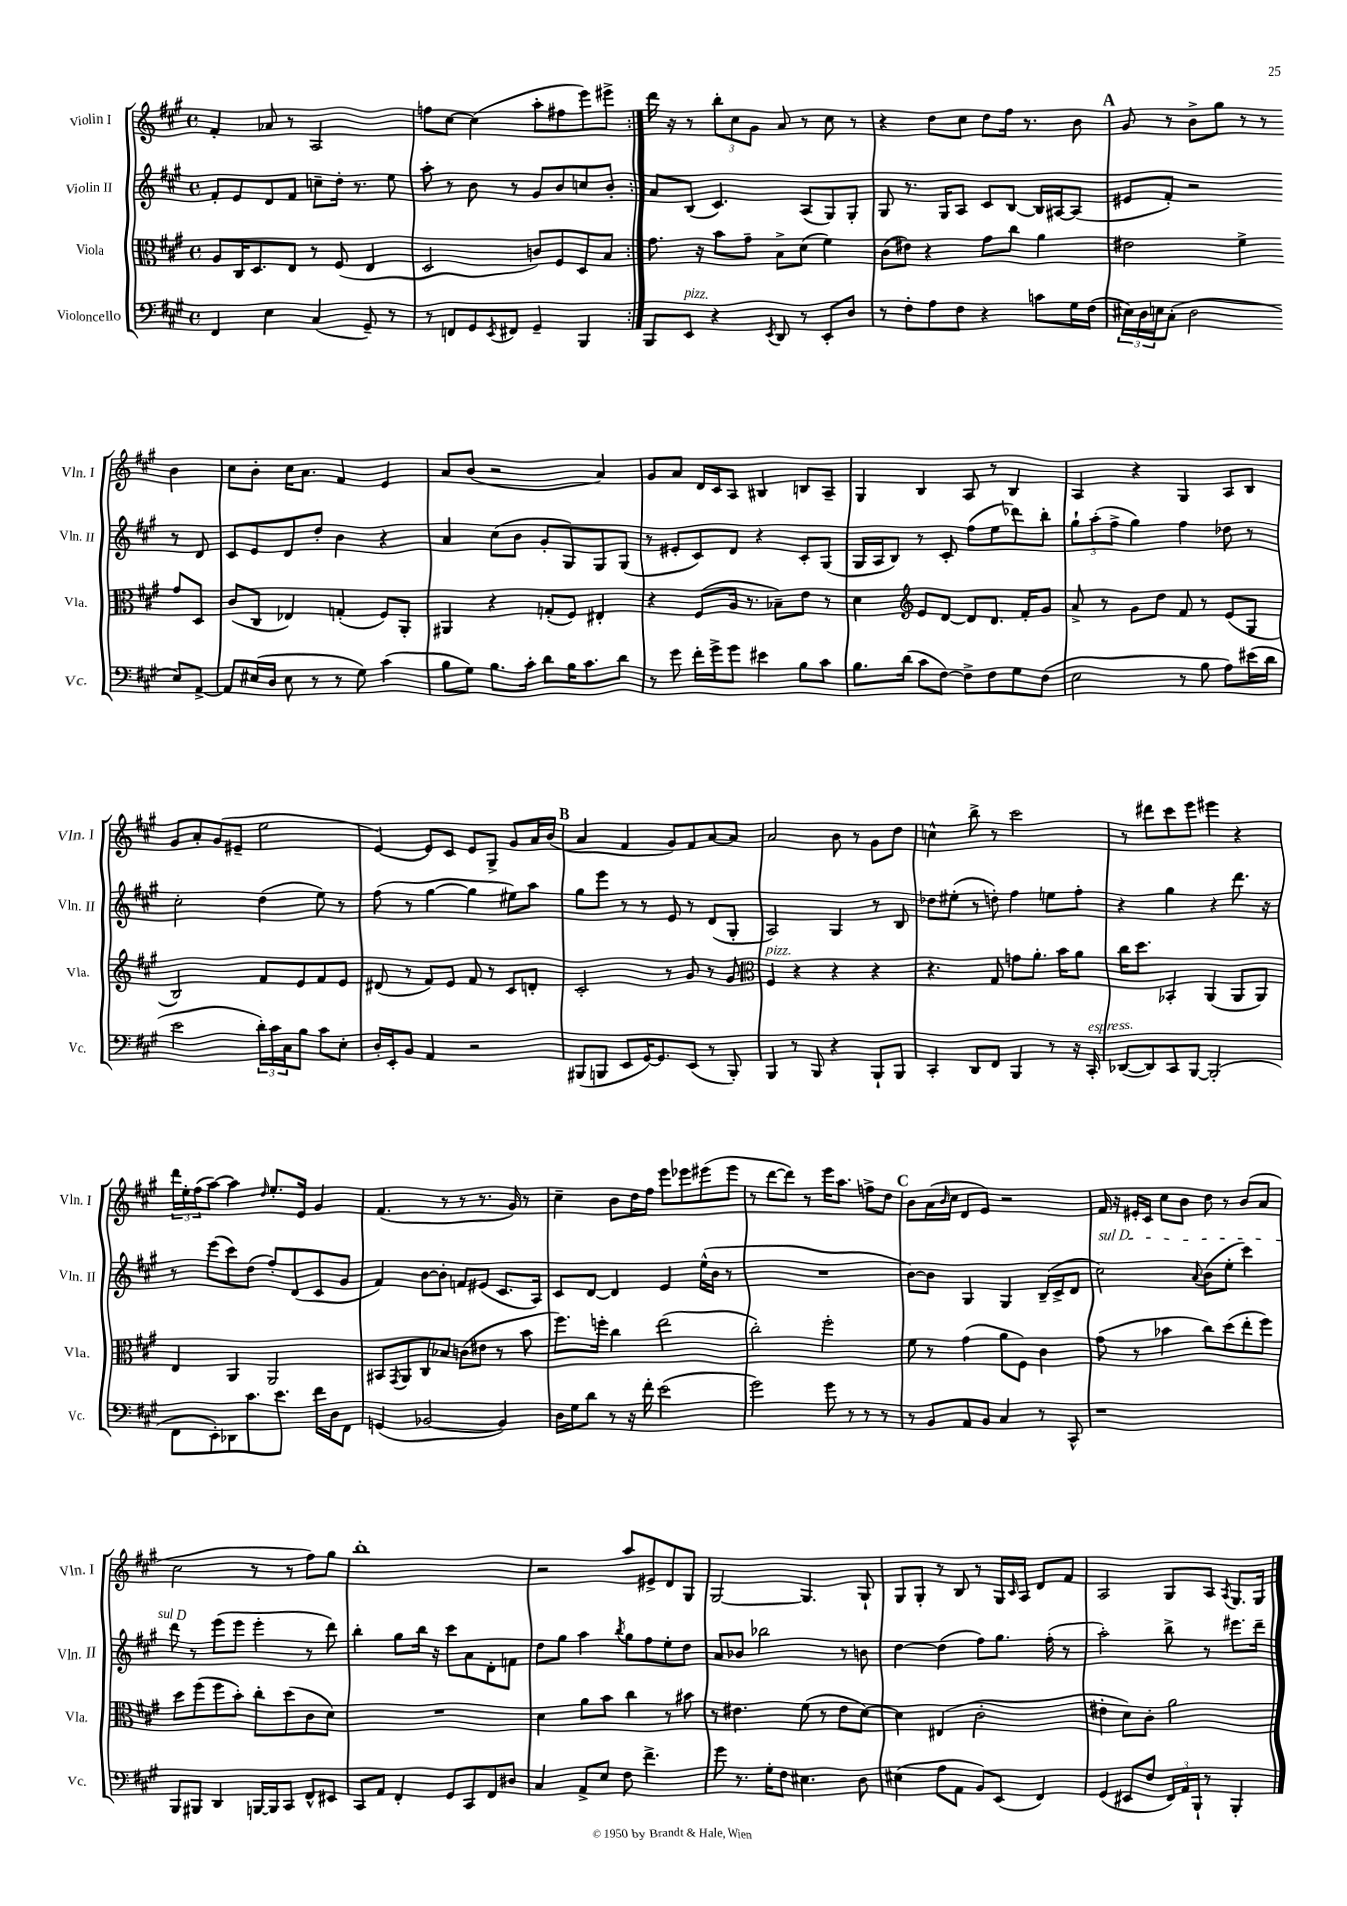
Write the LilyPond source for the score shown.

<<
\new StaffGroup <<
\new Staff = "s0" \with { instrumentName = "Violin I" shortInstrumentName = "Vln. I" } {
    \clef treble \key a \major \defaultTimeSignature \time 4/4
    \repeat volta 2 { fis'4-. aes'8 r8 a2 |
    f''8 cis''8~ cis''4( a''8-. fis''8 e'''8) eis'''8-> | }
    d'''16 r16 r8 \tuplet 3/2 { b''8-. cis''8 gis'8 } a'8 r8 cis''8 r8 |
    r4 d''8 cis''8 d''8 fis''16 r8. b'8 |
    \mark \markup { \bold "A" } gis'8 r8 b'8-> gis''8 r8 r8 b'4 |
    cis''8 b'8-. cis''16 a'8. fis'4 e'4 |
    a'8 b'8( r2 a'4) |
    gis'8 a'8 d'16 cis'16 a8 bis4 b8 a8-- |
    gis4 b4 a8 r8 b4 |
    a4 r4 gis4 a8 b8 |
    gis'8 a'8-. gis'8( eis'8-- e''2 |
    e'4~) e'8 cis'8 e'8 gis8-> gis'8 a'16 b'16( |
    \mark \markup { \bold "B" } a'4 fis'4 gis'8) fis'8 a'8~ a'8 |
    a'2 b'8 r8 gis'8 d''8 |
    c''4-^ b''8-> r8 cis'''2 |
    r8 dis'''8 cis'''8 e'''8 eis'''4 r4 |
    \tuplet 3/2 { d'''16 e''16-. fis''16( } a''8~) a''4 \grace { d''16 } e''8.-. e'16 gis'4 |
    fis'4.( r8 r8 r8. gis'16) r8 |
    cis''4-- b'8 d''16 fis''16 e'''8 ees'''8 eis'''8( eis'''8 |
    r8 d'''8~ d'''8) r8 e'''16 a''8. f''8-> d''8 |
    \mark \markup { \bold "C" } b'8 a'16( \grace { b'16 } cis''16 d'8 e'8) r2 |
    fis'16 r16 eis'16-. cis'16 cis''8 b'8 d''8 r8 b'8( a'8 |
    cis''2 r8 r8 fis''8) gis''8 |
    b''1-. |
    r2 a''8 eis'8-> d'8 gis8 |
    gis2~ gis4. gis8-! |
    gis8 gis8-. r8 b8 r8 gis16 \grace { cis'16 } a16 d'8 fis'8 |
    a2 gis8 a8 \acciaccatura { a8 } gis8. gis16 \bar "|." |
}
\new Staff = "s1" \with { instrumentName = "Violin II" shortInstrumentName = "Vln. II" } {
    \clef treble \key a \major \defaultTimeSignature \time 4/4
    \repeat volta 2 { fis'8-. e'8 d'8 fis'8 c''8-- d''16-. r8. e''8 |
    a''8-. r8 b'8 r8 gis'8 b'8 c''8 b'8-. | }
    a'8 b8( cis'4.) a8( gis8) gis8-. |
    gis8 r8. gis16 a8 cis'8 b8~ b16 ais16~ ais8( |
    \mark \markup { \bold "A" } eis'8 fis'8-.) r2 r8 d'8 |
    cis'8 e'8 d'8 d''8-. b'4 r4 |
    a'4 cis''8( b'8 gis'8-. gis8) gis8 gis8( |
    r8 eis'8-. cis'8) d'8 r4 cis'8-. gis8( |
    gis16 a16 b8) r8 cis'8-. fis''8( e''8 des'''8) b''8-. |
    \tuplet 3/2 { gis''8-! a''8-.( fis''8-> } gis''4) fis''4 des''8 r8 |
    cis''2-. d''4( e''8) r8 |
    fis''8( r8 gis''4~ gis''4 eis''8) a''8 |
    \mark \markup { \bold "B" } gis''8 e'''8 r8 r8 e'8 r8 d'8( gis8-. |
    a2) gis4 r8 b8 |
    des''8 eis''8-.( r8 d''8-.) fis''4 e''8 fis''8-. |
    r4 gis''4 r4 d'''8. r16 |
    r8 e'''8( cis'''8) d''8( fis''8-.) d'8( cis'8 gis'8 |
    fis'4) b'8~ b'8-. f'8 eis'8( cis'8. a16) |
    cis'8 d'8~ d'4 e'4 e''16-^( b'16 r8 |
    R1 |
    \mark \markup { \bold "C" } b'8~) b'8 gis4 gis4 b16--( cis'16-> d'8 |
    \once \override TextSpanner.bound-details.left.text = \markup { \italic "sul D" } cis''2\startTextSpan) \appoggiatura { a'8 } b'8( e''8-. cis'''4) |
    d'''8\stopTextSpan r8 e'''8( e'''8 e'''4-. r8 d'''8) |
    b''4-. gis''8 b''16 r16 cis'''8 a'8 d'8-. f'8 |
    d''8 gis''8 a''4 \acciaccatura { b''8 } gis''8 fis''8 e''8-. d''8 |
    a'8 bes'8 bes''2 r8 b'8 |
    d''4~ d''4( fis''8) gis''8. fis''16-.( r8 |
    a''2-.) b''8-> r8 eis'''8. d'''16-- \bar "|." |
}
\new Staff = "s2" \with { instrumentName = "Viola" shortInstrumentName = "Vla." } {
    \clef alto \key a \major \defaultTimeSignature \time 4/4
    \repeat volta 2 { a8 cis16 d8. e8 r8 fis8( e4 |
    d2 c'8) fis8 d8 b8 | }
    gis'8. r16 b'8 gis'8-- b8-> d'8( fis'4) |
    cis'8( eis'8) r4 gis'8 cis''8 a'4 |
    \mark \markup { \bold "A" } eis'2 fis'4-> gis'8 d8 |
    cis'8( cis8 ees4) g4-.( fis8) a,8-. |
    ais,4 r4 g8-.( fis8) eis4-. |
    r4 fis8( a16 r8. bes8--) e'8 r8 |
    d'4 \clef treble e'8 d'8~ d'8 d'8. fis'16-. gis'8 |
    a'8-> r8 gis'8 d''8 fis'8 r8 e'8( gis8 |
    b2) fis'8 e'8 fis'8 e'8 |
    dis'8( r8 fis'8) e'8 fis'8 r8 cis'8 d'8-. |
    \mark \markup { \bold "B" } cis'2-. r8 gis'8 r8 gis'8 |
    \clef alto fis4^\markup { \italic "pizz." } r4 r4 r4 |
    r4. gis8 g'8 a'8.-. b'16 a'8 |
    cis''16 d''8. bes,4-. a,4( a,8 a,8) |
    e4 a,4 a,2 |
    bis,8 \acciaccatura { gis,8 } a,8 cis8 bes8 c'8( eis'8 r8 b'8 |
    fis''8.) f''16-. cis''4 e''2( |
    cis''2-.) fis''2-. |
    \mark \markup { \bold "C" } fis'8 r8 gis'4( a'8 fis8) cis'4 |
    gis'8( r8 bes'4 cis''8) d''8( e''8-. fis''8) |
    d''8 fis''8( fis''8 b'8-.) cis''8-. d''8( cis'8 d'8) |
    R1 |
    d'4 a'8 b'8 cis''4 r8 bis'8 |
    r8 eis'4. fis'8( r8 eis'8 d'8~) |
    d'4 eis4( cis'2-. |
    eis'4-. d'8) cis'8-. a'2 \bar "|." |
}
\new Staff = "s3" \with { instrumentName = "Violoncello" shortInstrumentName = "Vc." } {
    \clef bass \key a \major \defaultTimeSignature \time 4/4
    \repeat volta 2 { fis,4 e4 cis4( gis,8--) r8 |
    r8 f,8 gis,8 \acciaccatura { e,8 } fis,8 gis,4-- b,,4 | }
    b,,8 e,8^\markup { \italic "pizz." } r4 \acciaccatura { e,8 } d,8 r8 e,8-. d8 |
    r8 fis8-. a8 fis8 r4 c'8 gis16 fis16( |
    \mark \markup { \bold "A" } \tuplet 3/2 { eis16) d16 e16 } cis8-.( d2 e8) a,8~-> |
    a,8 eis16( d16 eis8 r8 r8 gis8) cis'4( |
    b8 gis8) b8. cis'16-. d'8 b16 cis'8. d'8 |
    r8 gis'8 fis'16-. gis'16-> gis'8 eis'4 b8 cis'8 |
    b8. d'16( cis'8 fis8~) fis8-> fis8 gis8 fis8( |
    e2 r8 b8 a8) eis'16( d'16 |
    e'2 \tuplet 3/2 { d'16-.) cis'16 cis16 } b8 cis'8 e8-. |
    d16-. e,16-. b,8 a,4 r2 |
    \mark \markup { \bold "B" } bis,,8( b,,8 e,8 gis,16~) gis,8. e,8( r8 b,,8-.) |
    b,,4 r8 b,,8 r4 b,,8-! b,,8 |
    cis,4-. d,8 fis,8 b,,4 r8 r16 cis,16-.^\markup { \italic "espress." } |
    des,8~( des,8) cis,8 b,,8~ b,,2-.( |
    fis,8 e,8-.) des,8 cis'8. e'8. fis'16 d16 fis,8 |
    g,4( bes,2~ bes,4) |
    d16 gis16 d'8 r8 r16 fis'16-. e'2( |
    gis'2) gis'8 r8 r8 r8 |
    \mark \markup { \bold "C" } r8 b,8 a,8 b,8 cis4 r8 cis,8-^ |
    r1 |
    b,,8 bis,,8 d,4 b,,16~ b,,16 cis,8 fis,8-^ eis,8 |
    cis,8 a,8 fis,4-. gis,8 cis,8 fis,8 dis8 |
    cis4 a,8-> e8 fis8 fis'4.-> |
    gis'8 r8. gis16-. fis8 eis4. d8 |
    eis4( a8 a,8 b,8) e,8( fis,4) |
    gis,4( eis,8 fis8 \tuplet 3/2 { fis,16) a,16 b,,16-! } r8 b,,4-. \bar "|." |
}
>>
>>
\layout { \context { \Score \remove "Bar_number_engraver" } }
